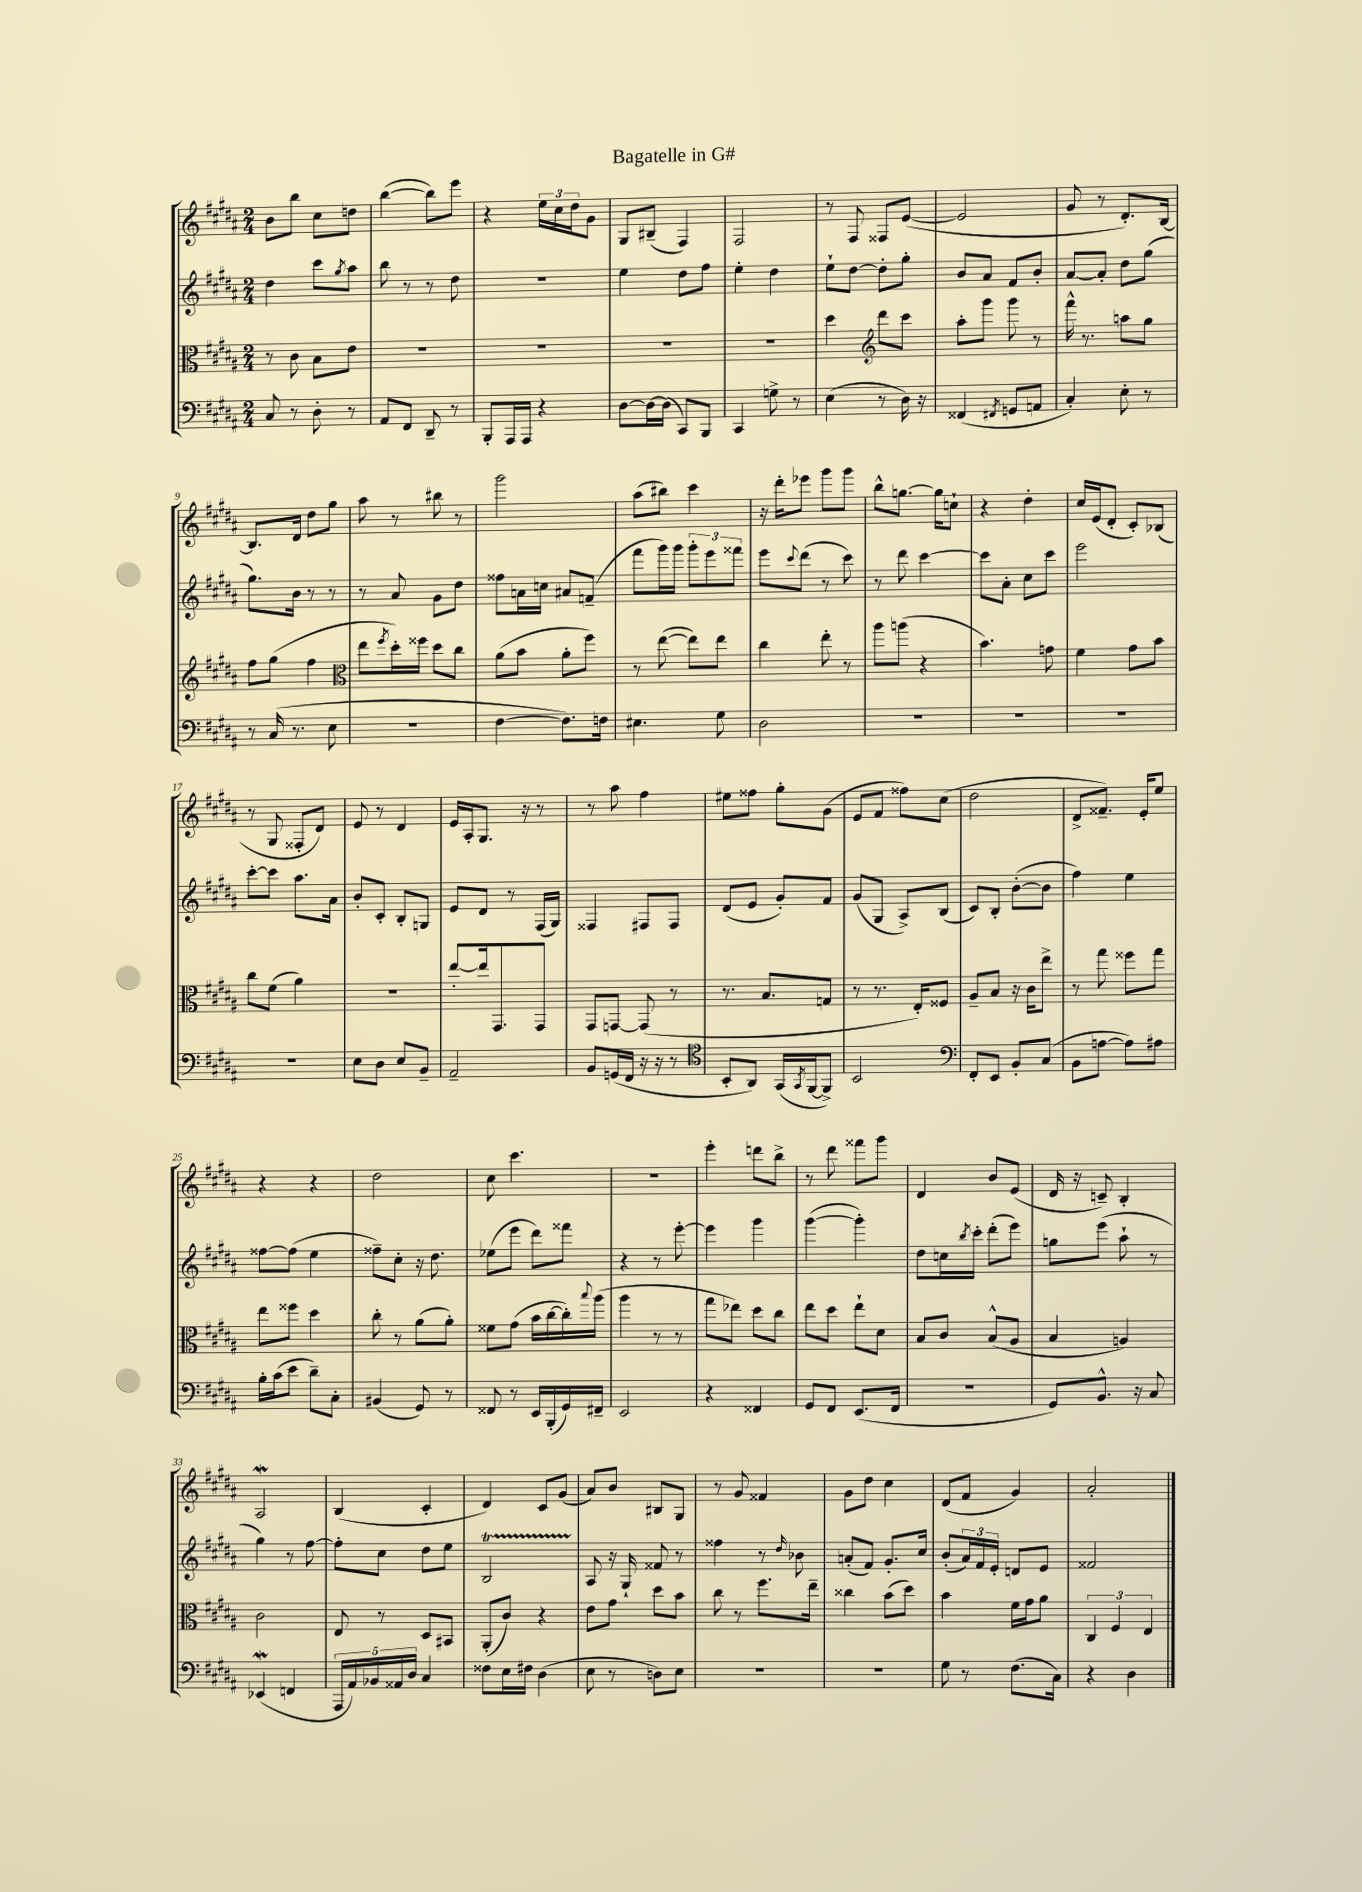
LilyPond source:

\header { title = "Bagatelle in G#" }
<<
\new StaffGroup <<
\new Staff = "s0" {
    \clef treble \key b \major \numericTimeSignature \time 2/4
    b'8 b''8 cis''8 d''8 |
    b''4~( b''8) e'''8 |
    r4 \tuplet 3/2 { e''16 cis''16 dis''16 } gis'8 |
    gis8 bis8--( fis4) |
    fis2 |
    r8 fis8 fisis8 e'8~( |
    e'2 |
    gis'8 r8 dis'8.-.) b16~ |
    b8. dis'16 dis''8 gis''8 |
    ais''8 r8 bis''8 r8 |
    gis'''2 |
    ais''8( bis''8) cis'''4 |
    r16 dis'''16-. ees'''8 gis'''8 gis'''8 |
    b''8-^ g''8.~ g''16 c''8-! |
    r4 dis''4-. |
    cis''16 e'16( dis'8-. cis'8-.) bes8( |
    r8 gis8 fisis8-. dis'8) |
    e'8 r8 dis'4 |
    e'16 ais16-. gis8. r16 r8 |
    r8 ais''8 fis''4 |
    eis''8 fisis''8 gis''8-. gis'8( |
    e'8 fis'8 fisis''8) cis''8( |
    dis''2 |
    dis'8-> fisis'8.--) e'16-. e''8 |
    r4 r4 |
    dis''2 |
    cis''8 cis'''4. |
    R2 |
    e'''4-. d'''8 b''8-> |
    r8 dis'''8 fisis'''8 gis'''8 |
    dis'4 b'8 e'8( |
    dis'16 r16 c'8--) b4-. |
    ais2\mordent |
    b4( cis'4-. |
    dis'4) cis'8 gis'8( |
    ais'8) b'8 bis8 gis8 |
    r8 gis'8 fisis'4 |
    gis'8 dis''8 cis''4 |
    dis'8( fis'8 gis'4) |
    ais'2-. \bar "|." |
}
\new Staff = "s1" {
    \clef treble \key b \major \numericTimeSignature \time 2/4
    dis''4 cis'''8 \acciaccatura { gis''8 } ais''8 |
    b''8 r8 r8 dis''8 |
    R2 |
    e''4 dis''8 fis''8 |
    e''4-. dis''4 |
    e''8-! dis''8~ dis''8-. gis''8-. |
    b'8 ais'8 fis'8 b'8-. |
    ais'8~ ais'8-. dis''8 gis''8( |
    gis''8.) b'16 r8 r8 |
    r8 ais'8 gis'8 dis''8 |
    fisis''8 a'16 c''16 ais'8 f'8--( |
    fis'''8 gis'''16) gis'''16 \tuplet 3/2 { gis'''8-. e'''8 fisis'''8 } |
    e'''8 \appoggiatura { cis'''8 } dis'''8( r8 cis'''8) |
    r8 dis'''8 cis'''4~ |
    cis'''8 ais'8-. cis''8 cis'''8 |
    e'''2 |
    cis'''8~-. cis'''8 ais''8. ais'16 |
    b'8-. cis'8-. b8-. g8 |
    e'8 dis'8 r8 fis16( gis16) |
    fisis4 fis8 fis8 |
    dis'8( e'8 gis'8-.) fis'8 |
    gis'8( gis8 ais8->) b8( |
    cis'8) b8-. b'8~-.( b'8 |
    fis''4) e''4 |
    fisis''8~ fisis''8( e''4 |
    fisis''8--) cis''8-. r16 dis''8. |
    ees''8( e'''8 dis'''8) fisis'''8 |
    r4 r8 e'''8~-. |
    e'''4 gis'''4 |
    gis'''4~( gis'''4-.) |
    dis''8 c''16 \acciaccatura { b''8 } cis'''16-. dis'''8-.( e'''8) |
    g''8 e'''8( ais''8-! r8 |
    gis''4) r8 fis''8~ |
    fis''8-. cis''8 dis''8 e''8 |
    b2\startTrillSpan |
    ais8\stopTrillSpan r16 gis16-! fisis'8 r8 |
    fisis''4 r8 \grace { dis''16 } bes'8 |
    a'8-.( fis'8) gis'8.-. cis''16 |
    b'8-.( \tuplet 3/2 { ais'16) fis'16 e'16-. } d'8 e'8 |
    fisis'2 \bar "|." |
}
\new Staff = "s2" {
    \clef alto \key b \major \numericTimeSignature \time 2/4
    r8 cis'8 b8 e'8 |
    R2 |
    R2 |
    R2 |
    R2 |
    dis''4 \clef treble dis'''8 cis'''8 |
    ais''8-. gis'''8 gis'''8 r8 |
    fis'''16-^ r8. a''8 gis''8 |
    fis''8 gis''8( fis''4 |
    \clef alto e''8 \acciaccatura { fis''8 } dis''16-.) fisis''16 dis''8 cis''8 |
    ais'8( b'8 ais'8-. fis''8) |
    r8 e''8~( e''8) e''8 |
    cis''4 e''8-. r8 |
    ais''8 a''8( r4 |
    b'4.) g'8 |
    fis'4 gis'8 b'8 |
    cis''8 fis'8( ais'4) |
    r2 |
    e''8~-. e''16 gis,8. gis,8 |
    gis,8 g,8~ g,8( r8 |
    r8. b8. g8 |
    r8 r8. e16-.) fisis8 |
    ais8-- b8 r16 cis'16 e''8-> |
    r8 gis''8 fisis''8 gis''8 |
    e''8 fisis''8 dis''4 |
    cis''8-. r8 ais'8( ais'8-.) |
    fisis'8 gis'8( b'16 cis''16~ cis''16-.) \appoggiatura { b''8 } ais''16( |
    ais''4 r8 r8 |
    gis''8 ees''8) dis''8 cis''8 |
    e''8 dis''8 e''8-! dis'8 |
    b8 cis'8 b8-^( ais8 |
    b4 a4) |
    cis'2 |
    e8 r8 dis8 bis,8 |
    ais,8-.( cis'8) r4 |
    e'8 gis'8 dis''8 b'8 |
    cis''8 r8 fis''8. e''16-- |
    cisis''4 b'8( dis''8) |
    b'4 fis'16 gis'16 ais'8 |
    \tuplet 3/2 { cis4 fis4 e4 } \bar "|." |
}
\new Staff = "s3" {
    \clef bass \key b \major \numericTimeSignature \time 2/4
    cis8 r8 dis8-. r8 |
    ais,8 fis,8 dis,8-- r8 |
    b,,8-. ais,,16 ais,,16 r4 |
    dis8~ dis16~ dis16( cis,8) b,,8 |
    cis,4 g8-> r8 |
    e4( r8 dis16) r16 |
    fisis,4( \acciaccatura { fis,8 } g,8 a,8 |
    cis4-.) e8-. r8 |
    r8 cis16( r8. e8 |
    r2 |
    fis4~ fis8.) f16 |
    eis4. gis8 |
    dis2 |
    R2 |
    R2 |
    R2 |
    R2 |
    e8 dis8 e8 b,8-- |
    ais,2-- |
    b,8 g,16( fis,16 r16 r16 r8 |
    \clef tenor b,8-. ais,8) gis,16( \acciaccatura { gis,8 } fis,16~ fis,8->) |
    b,2 |
    \clef bass fis,8-. e,8 b,8-. cis8( |
    b,8 a8~ a8) ais8 |
    b16-. cis'16( e'8 dis'8--) cis8-. |
    bis,4( gis,8) r8 |
    fisis,8 r8 e,16 b,,16-.( gis,16) fis,16-- |
    e,2 |
    r4 fisis,4 |
    gis,8 fis,8 e,8.( fis,16 |
    R2 |
    gis,8) b,8.-^ r16 cis8 |
    ees,4\mordent( f,4 |
    \tuplet 5/4 { ais,,16 ais,16) bes,16 aisis,16 dis16 } cis4 |
    fisis8 e16 fis16 dis4( |
    e8 r8 d8) e8 |
    R2 |
    R2 |
    gis8 r8 fis8.( cis16) |
    r4 dis4 \bar "|." |
}
>>
>>
